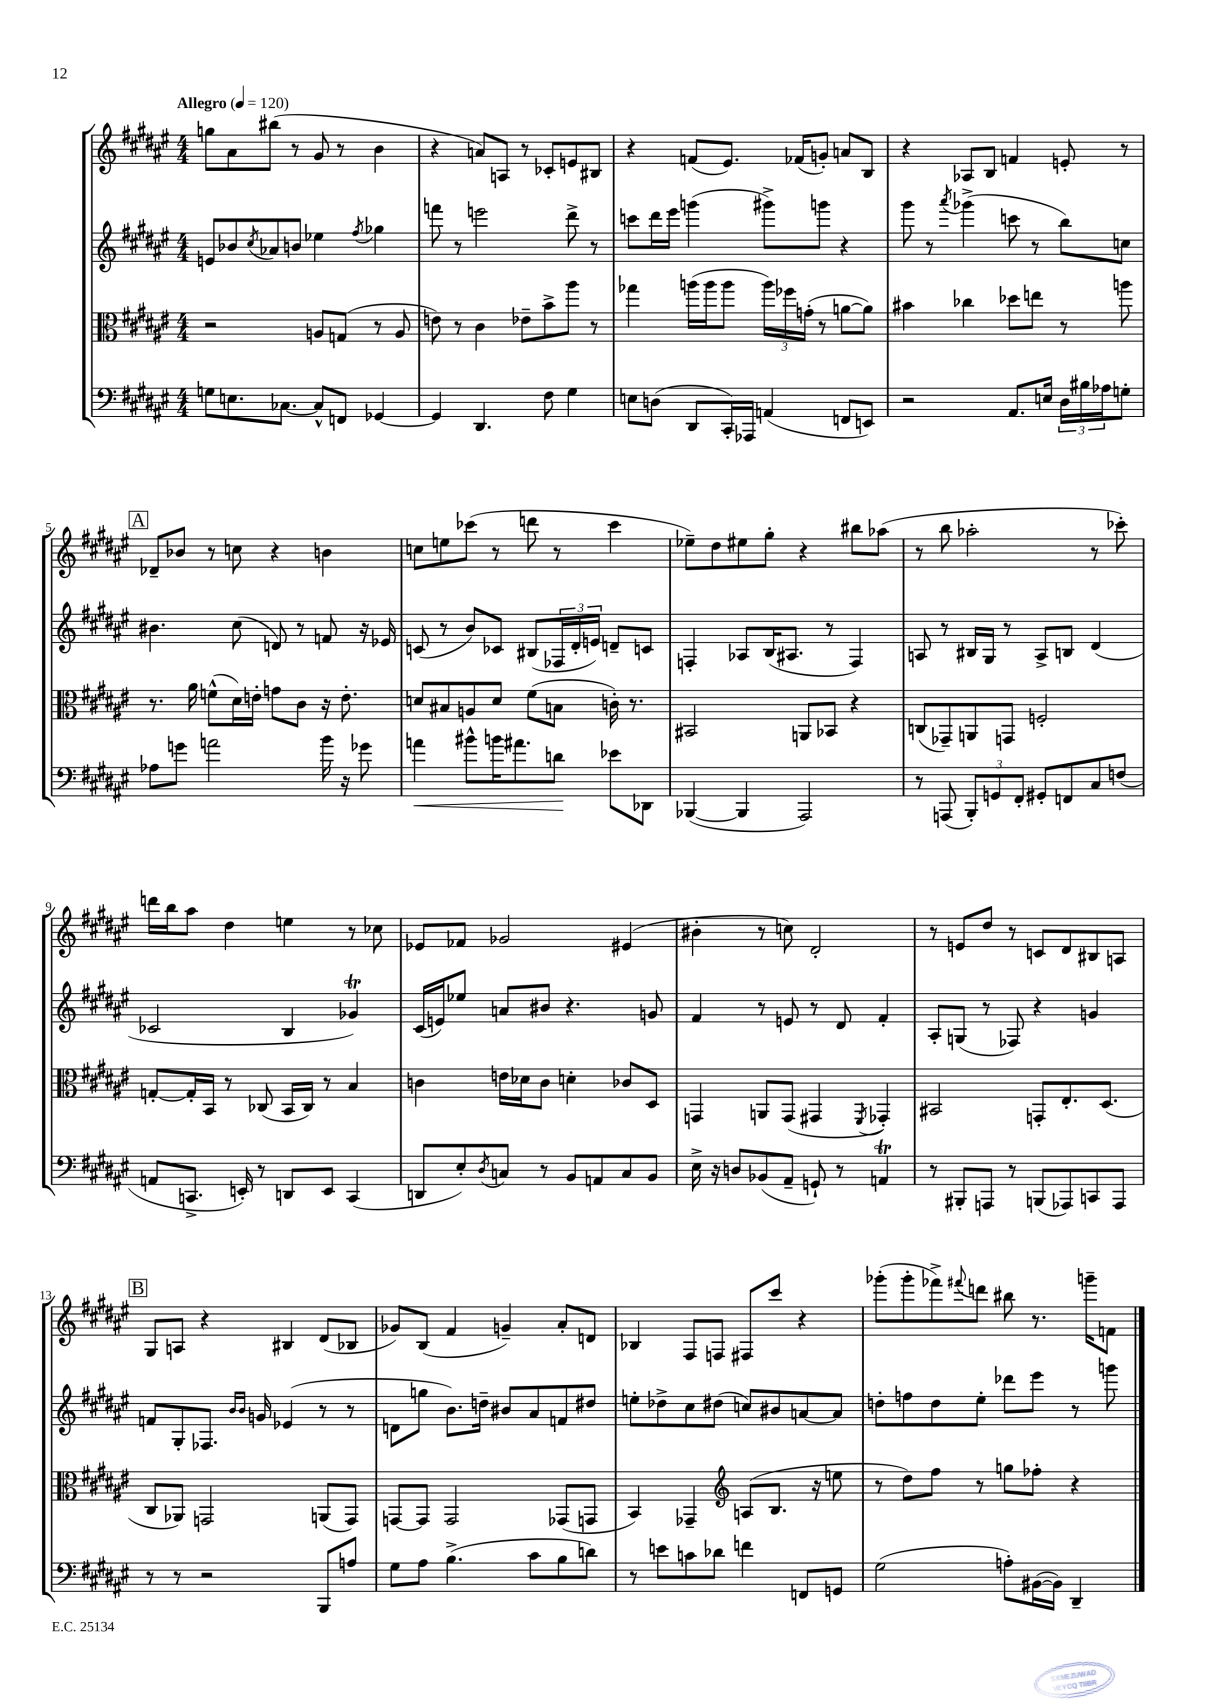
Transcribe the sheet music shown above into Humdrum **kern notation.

**kern	**dynam	**kern	**kern	**kern
*part4	*part4	*part3	*part2	*part1
*staff4	*staff4	*staff3	*staff2	*staff1
*clefF4	*	*clefC3	*clefG2	*clefG2
*k[f#c#g#d#a#e#]	*	*k[f#c#g#d#a#e#]	*k[f#c#g#d#a#e#]	*k[f#c#g#d#a#e#]
*M4/4	*	*M4/4	*M4/4	*M4/4
*MM120	*	*MM120	*MM120	*MM120
=1	=1	=1	=1	=1
!	!	!	!	!LO:TX:a:B:t=Allegro
8Gn\L	.	2r	8en/L	8ggn\L
8.En\	.	.	8b-X/	8a#\
.	.	.	8qcc#/	.
.	.	.	8a-X/	(8bb#X\J
[8.C-X\J	.	.	.	.
.	.	.	8bn/J	8r
8C-^^/L]	.	8An/L	4ee-X\	8g#/
8FFn/J	.	(8Gn/J	.	8r
.	.	.	8qff#/	.
[4GG-X/	.	8r	4gg-X\	4b\
.	.	8A/	.	.
=2	=2	=2	=2	=2
4GG-/]	.	8en\)	8fffn\	4r
.	.	8r	8r	.
4.DD#/	.	4c#\	2eeen\	8an/L)
.	.	.	.	8An/J
.	.	8e-X~\L	.	8r
8F#\	.	8b^\	.	8c-X'/L
4G#\	.	8aa#\J	8ddd#^\	8en/
.	.	8r	8r	8B#X/J
=3	=3	=3	=3	=3
8En\L	.	4gg-X\	8cccn\L	4r
(8Dn\J	.	.	16ddd#\L	.
.	.	.	16eee#\JJ	.
8DD#/L	.	(16aan\LL	(4gggn\	(8fn/L
.	.	16aa\J	.	.
16CC#'/L)	.	8aa\J	.	8.e#/J)
16AAA-X/JJ	.	.	.	.
(4AAn/	.	24aa\LL)	8ggg#X^\L)	.
.	.	24ff-X\	.	.
.	.	.	.	(16f-X/KL
.	.	(24gn'\JJ	.	.
.	.	8r	8gggn\J	8gn'/J)
8FFn/L	.	[8an\L	4r	8an/L
8EEn/J)	.	8a\J])	.	8B/J
=4	=4	=4	=4	=4
2r	.	4b#X\	8ggg#\	4r
.	.	.	8r	.
.	.	.	8qaaa#/	.
.	.	4cc-X\	(4ggg-X^\	8A-X/L
.	.	.	.	8B/J
8.AA#/L	.	8dd-X\L	8cccn\	4fn/
.	.	8een\J	8r	.
16En/Jk	.	.	.	.
24D#\LL	.	8r	8bb\L)	8en'/
24B#X\	.	.	.	.
24A-X\J	.	.	.	.
8Gn'\J	.	8aan\	8ccn\J	8r
!!LO:LB:g=z
!!LO:REH:place=s1:t=A
=5	=5	=5	=5	=5
8A-X\L	.	8.r	4.b#X\	8d-X~/L
8gn\J	.	.	.	8b-X/J
.	.	16a#\	.	.
2an\	.	(8fn^^\L	.	8r
.	.	16d#\L)	(8cc#\	8ccn\
.	.	16en'\JJ	.	.
.	.	8gn\L	8dn/)	4r
.	.	8c#\J	8r	.
16b\	.	16r	8fn/	4bn\
16r	.	8.e'\	.	.
8g-X\	.	.	16r	.
.	.	.	16e-X/	.
=6	=6	=6	=6	=6
!	!LO:HP:b	!	!	!
4an\	<	8dn/L	(8cn/	8ccn\L
.	.	8B#X/	8r	8een\
8b#X^^\L	.	8An/	8b/L)	(8ccc-X\J
16bn\K	.	8d/J	8c-X/J	8r
8.a#X\	.	.	.	.
.	.	(8f#\L	(8B#X/L	8dddn\
8dn\J	.	8Bn\J	24F-X/L	8r
.	.	.	24d#'/	.
.	.	.	24en/JJ)	.
8e-X\L	[	16cn'\)	8dn~/L	4ccc-\
.	.	8.r	.	.
8DD-X\J	.	.	8cn/J	.
=7	=7	=7	=7	=7
([4BBB-X/	.	2BB#X/	4Fn'/	8ee-X~\L)
.	.	.	.	8dd#\
4BBB-/]	.	.	8A-X/L	8ee#X\
.	.	.	(16B/K	8gg#'\J
.	.	.	8.A#X/J	.
2AAA#/)	.	8AAn/L	.	4r
.	.	8BB-X/J	8r	.
.	.	4r	4F/)	8bb#X\L
.	.	.	.	(8aa-X\J
=8	=8	=8	=8	=8
8r	.	(8Cn/L	8An/	8r
(8AAAn/	.	8GG-X~/)	8r	8bb\
12BBB'/L)	.	8AAn/	16B#X/LL	2aa-X'\
.	.	.	16G#/JJ	.
12GGn/	.	.	.	.
.	.	8GGn/J	8r	.
12FF#'/J	.	.	.	.
8GG#X'/L	.	2Fn'/	8A^/L	.
8FFn/	.	.	8Bn/J	.
8C#/	.	.	(4d#/	8r
(8Fn/J	.	.	.	8ccc-X'\)
!!LO:LB:g=z
=9	=9	=9	=9	=9
8AAn/L	.	[8Gn'/L	2c-X/	16dddn\LL
.	.	.	.	16bb\J
8.CCn^/J	.	16G'/L]	.	8aa#\J
.	.	16BB/JJ	.	.
.	.	8r	.	4dd#\
16EEn'/)	.	.	.	.
8r	.	(8C-X/	.	.
8DDn/L	.	16BB/LL	4B/	4een\
.	.	16C-/JJ)	.	.
8EE/J	.	8r	.	.
(4CC/	.	4B/	4g-XT/)	8r
.	.	.	.	8cc-X\
=10	=10	=10	=10	=10
8DDn/L	.	4cn\	(16c#/LL	8e-X/L
.	.	.	16en/J)	.
8E#'/)	.	.	8ee-X/J	8f-X/J
8qD#/	.	.	.	.
8Cn/J	.	16en\LL	8an/L	2g-X/
.	.	16d-X\J	.	.
8r	.	8c\J	8b#X/J	.
8BB/L	.	4dn'\	4.r	.
8AAn/	.	.	.	.
8C/	.	8c-X/L	.	(4e#X/
8BB/J	.	8D#/J	8gn/	.
=11	=11	=11	=11	=11
16E#^\	.	4GGn/	4f#/	4b#X'\
16r	.	.	.	.
8Dn/L	.	.	.	.
(8BB-X/	.	8AAn/L	8r	8r
8AA#~/J	.	(8GG/J	8en/	8ccn\)
8GGn`/)	.	4GG#X/	8r	2d#'/
8r	.	.	8d#/	.
.	.	8qFF#/	.	.
4AAnT/	.	4GG-X'/)	4f#'/	.
=12	=12	=12	=12	=12
8r	.	2BB#X/	8A#'/L	8r
8BBB#X'/L	.	.	(8Gn/J	8en/L
8AAAn/J	.	.	8r	8dd#/J
8r	.	.	8F-X/)	8r
(8BBBn/L	.	8GGn'/L	4r	8cn/L
8AAA-X/)	.	8.E#'/	.	8d#/
8CCn/	.	.	4gn/	8B#X/
.	.	(8.D#/J	.	.
8AAA-/J	.	.	.	8An/J
!!LO:LB:g=z
!!LO:REH:place=s1:t=B
=13	=13	=13	=13	=13
8r	.	8C#/L	8fn/L	8G#/L
8r	.	8AA-X/J)	8G#'/	8An/J
2r	.	2GGn/	8.F-X/J	4r
.	.	.	16qqb/LL	.
.	.	.	16qqb/JJ	.
.	.	.	16gn/	.
.	.	.	(4e-X/	4B#X/
8BBB/L	.	(8AAn/L	8r	(8d#/L
8An/J	.	8GG/J)	8r	8B-X/J
=14	=14	=14	=14	=14
8G#\L	.	[8GGn/L	8dn\L	8g-X/L)
8A#\J	.	8GG/J]	8ggn\J	(8B/J
(4.B^\	.	2GG/	8.b\L)	4f#/
.	.	.	16ddn~\Jk	.
.	.	.	8b#X/L	4gn~/)
8c#\L	.	.	8a#/	.
8B\	.	(8GG-X/L	8fn/	8a#'/L
8dn\J)	.	8GGn/J	8dd#X/J	8dn/J
=15	=15	=15	=15	=15
8r	.	4BB/)	8een'\L	4B-X/
8en\L	.	.	8dd-X^\	.
8cn\	.	4GG-X~/	8cc#\	8F#/L
8d-X\J	.	.	(8dd#X\J	8Fn/J
*	*	*clefG2	*	*
4fn\	.	(8An/L	8ccn/L)	8F#X/L
.	.	8.B/J	8b#X/	8ccc#/J
8FFn/L	.	.	[8an/	4r
.	.	16r	.	.
8GGn/J	.	8een\	8a/J]	.
=16	=16	=16	=16	=16
(2G#\	.	8r	8ddn'\L	(8ggg-X'\L
.	.	8dd#\L)	8ffn\	8ggg-'\
.	.	8ff#\J	8dd\	8fff-X^\)
.	.	.	.	8qqfff#X/
.	.	8r	8ee#'\J	8dddn\J
8An'\L)	.	8ggn\L	8ddd-X\L	8bb#X\
([16BB#X\L	.	8ff-X'\J	8eee#\J	8.r
16BB#\JJ])	.	.	.	.
4DD#~/	.	4r	8r	.
.	.	.	.	16gggn~\KL
.	.	.	8gggn\	8fn\J
==	==	==	==	==
*-	*-	*-	*-	*-
